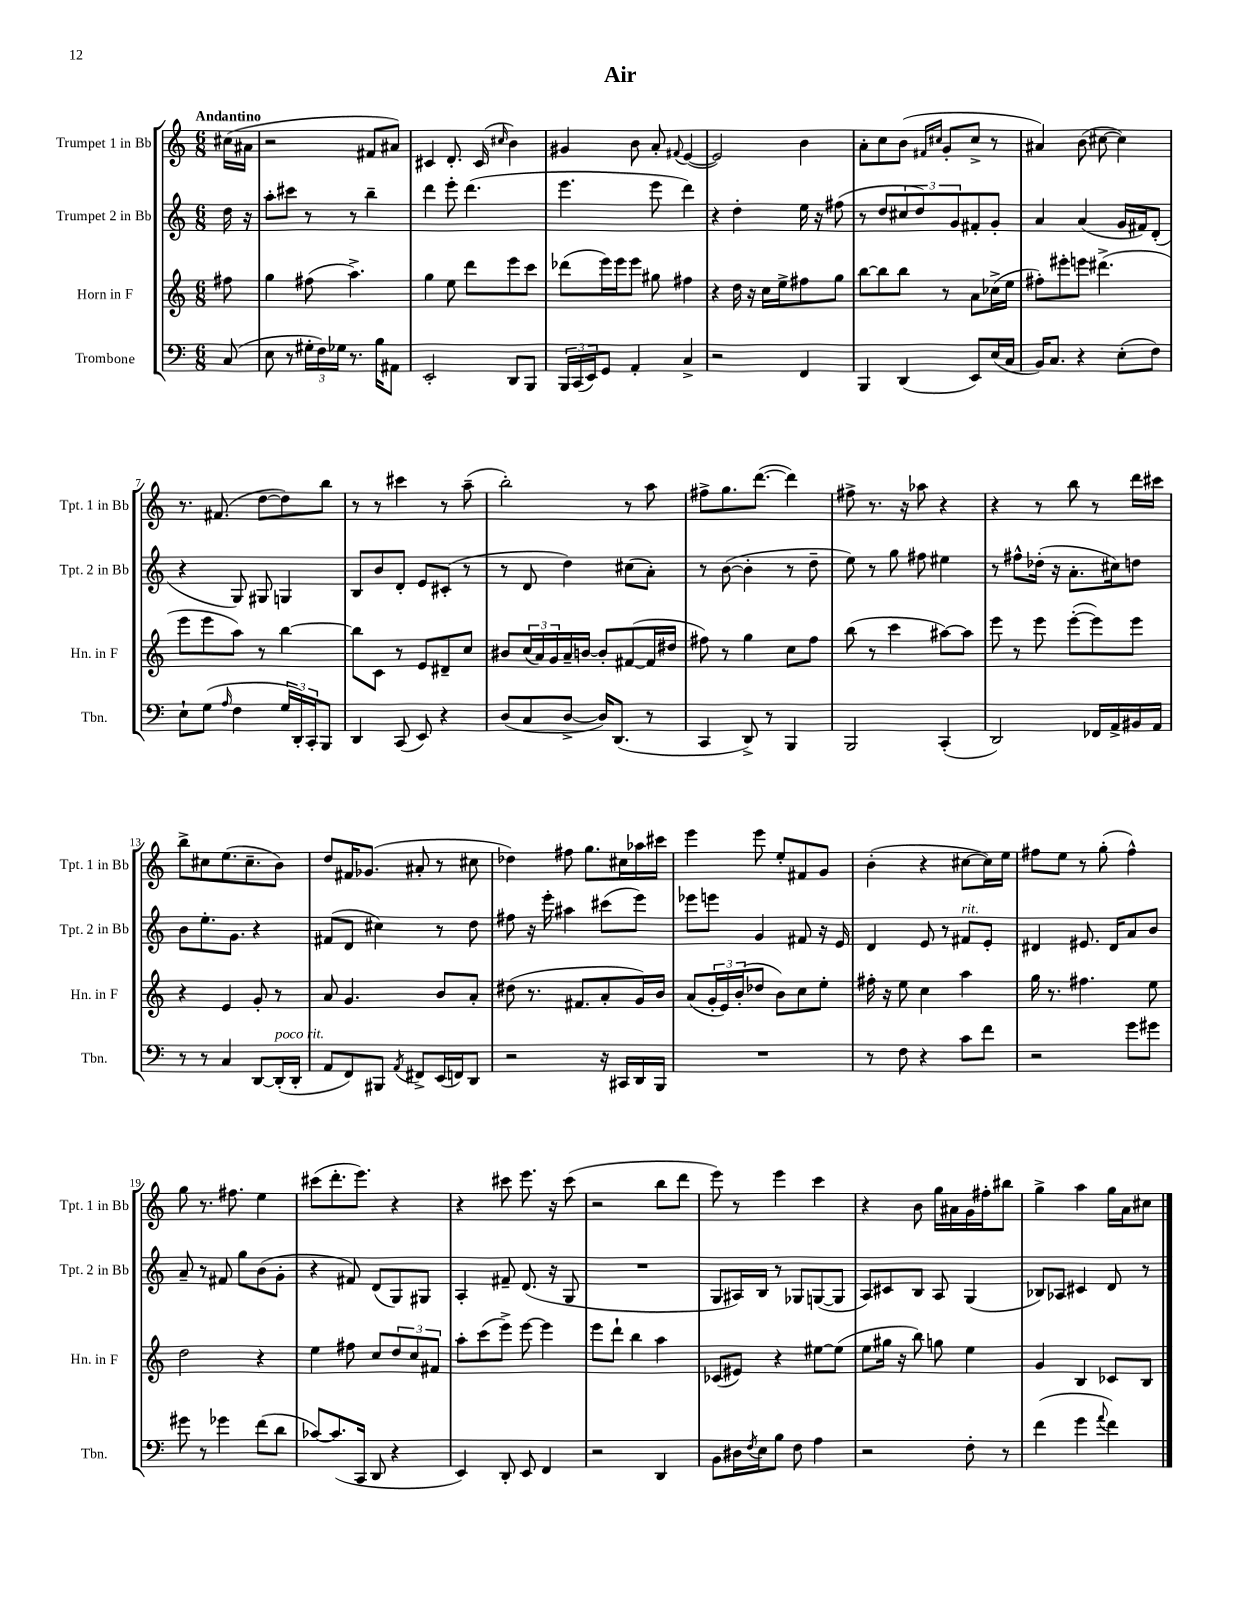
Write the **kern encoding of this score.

**kern	**kern	**kern	**kern
*part4	*part3	*part2	*part1
*staff4	*staff3	*staff2	*staff1
*I"Trombone	*I"Horn in F	*I"Trumpet 2 in Bb	*I"Trumpet 1 in Bb
*I'Tbn.	*I'Hn. in F	*I'Tpt. 2 in Bb	*I'Tpt. 1 in Bb
*clefF4	*clefG2	*clefG2	*clefG2
*k[]	*k[]	*k[]	*k[]
*M6/8	*M6/8	*M6/8	*M6/8
=	=	=	=
!	!	!	!LO:TX:a:B:t=Andantino
(8C/	8ff#X\	16dd\	(16cc#X\LL
.	.	16r	16a#X\JJ
=1	=1	=1	=1
8E\	4gg\	8aa'\L	2r
8r	.	8ccc#X\J	.
24G#X'\LL	(8ff#X\	8r	.
24F\)	.	.	.
24G-X\JJ	.	.	.
8.r	4.aa^\)	8r	.
.	.	4bb~\	8f#X/L
16B\KL	.	.	.
8AA#X\J	.	.	8a#X/J)
=2	=2	=2	=2
2EE'/	4gg\	4ddd\	4c#X/
.	8ee\	8eee'\	8.d'/
.	8ddd\L	(4.ddd\	.
.	.	.	(16c#/
.	.	.	16qqcc#X/
8DD/L	8eee\	.	4b\)
8BBB/J	8ccc\J	.	.
=3	=3	=3	=3
24BBB/LL	(8ddd-X\L	4.eee\	4g#X/
(24CC/	.	.	.
24EE/J)	.	.	.
8GG/J	16eee\L)	.	.
.	16eee\J	.	.
4AA'/	8eee\J	.	8b\
.	8gg#X\	8eee\	8a'/
.	.	.	8qqf#X/
4C^/	4ff#X\	4ddd\)	([4e/
=4	=4	=4	=4
2r	4r	4r	2e/])
.	16dd\	4dd'\	.
.	16r	.	.
.	16cc\LL	.	.
.	16ee^\J	.	.
4FF/	8ff#X\	16ee\	4b\
.	.	16r	.
.	8gg\J	(8ff#X\	.
=5	=5	=5	=5
4BBB/	[8bb\L	8r	8a'\L
.	8bb\]	8dd/L	8cc\
(4DD/	8bb\J	12cc#X/	(8b\J
.	.	12dd/)	.
.	.	.	16qqf#X/LL
.	.	.	16qqcc#X/JJ
.	8r	.	8g'/L
.	.	12g/	.
8EE/L)	8a\L	8f#X'/	8cc#^/J
(16E/L	(16cc-X^\L	8g'/J	8r
16C/JJ	16ee\JJ	.	.
=6	=6	=6	=6
16BB/KL)	8ff#X'\L)	4a/	4a#X/)
8.C/J	.	.	.
.	8eee#X'\	.	.
4r	8eeen\J	(4a/	(8b\
.	(4.ddd#X^\	.	[8cc#X\
(8E'\L	.	16g/LL	4cc#\])
.	.	16f#X/J)	.
8F\J)	.	(8d'/J	.
!!LO:LB:g=z
=7	=7	=7	=7
8E`\L	8eee\L	4r	8.r
(8G\J	8eee\	.	.
.	.	.	(8.f#X/
16qqA/	.	.	.
4F\	8aa\J)	8G/)	.
.	8r	8G#X/	[8dd\L
24G/LL	[4bb\	4Gn/	8dd\])
24DD'/)	.	.	.
24CC'/J	.	.	.
8BBB/J	.	.	8bb\J
=8	=8	=8	=8
4DD/	8bb\L]	8B/L	8r
.	8c\J	8b/	8r
(8CC/	8r	8d'/J	4ccc#X\
8EE/)	8e/L	8e/L	.
4r	8d#X~/	(8c#X'/J	8r
.	8cc/J	8r	(8aa~\
=9	=9	=9	=9
(8D/L	8b#X/L	8r	2bb'\)
8C/	(24cc/L	8d/	.
.	24a/)	.	.
.	24g/	.	.
[8D^/J	16a~/	4dd\)	.
.	[16bn/JJ	.	.
16D/KL])	8b'/L]	.	.
(8.DD/J	.	.	.
.	([8f#X/	(8cc#X\L	8r
8r	16f#/L]	8a'\J)	8aa\
.	16dd#X/JJ	.	.
=10	=10	=10	=10
4CC/	8ff#X\)	8r	8ff#X^\L
.	8r	([8b\	8.gg\
8DD^/)	4gg\	4b'\]	.
.	.	.	([8.ddd\J
8r	.	.	.
4BBB/	8cc\L	8r	4ddd\])
.	8ff#\J	8dd~\	.
=11	=11	=11	=11
2BBB/	(8bb\	8ee\)	8ff#X^\
.	8r	8r	8.r
.	4ccc\	8gg\	.
.	.	.	16r
.	.	8ff#X\	8aa-X\
(4CC'/	[8aa#X\L)	4ee#X\	4r
.	8aa#\J]	.	.
=12	=12	=12	=12
2DD/)	8eee\	8r	4r
.	8r	8ff#X^^\L	.
.	8eee\	(16dd-X'\Jk	8r
.	.	16r	.
.	([8eee'\L	8.a'\L	8bb\
16FF-X/LL	8eee\])	.	8r
16AA^/	.	16cc#X\k)	.
16BB#X/	8eee\J	8ddn\J	16ddd\LL
16AA/JJ	.	.	16ccc#X\JJ
!!LO:LB:g=z
=13	=13	=13	=13
8r	4r	8b\L	8bb^\L
8r	.	8.ee'\	8cc#X\
4C/	4e/	.	(8.ee\
.	.	8.g\J	.
.	.	.	8.cc#~\
[8DD/L	8g'/	4r	.
!LO:TX:a:i:t=poco rit.	!	!	!
(16DD'/L]	8r	.	8b\J)
16DD'/JJ	.	.	.
=14	=14	=14	=14
8AA/L	8a/	(8f#X/L	8dd/L
8FF/)	4.g/	8d/J	16f#X/K
.	.	.	(8.g-X/J
8BBB#X/J	.	4cc#X\)	.
8qAA/	.	.	.
8FF#X^/L	.	.	8a#X'/
(16EE/L	8b/L	8r	8r
16FFn/J)	.	.	.
8DD/J	8a'/J	8dd\	8cc#X\
=15	=15	=15	=15
2r	(8dd#X\	8ff#X\	4dd-X\)
.	8.r	16r	.
.	.	16eee'\	.
.	.	4aa#X\	8ff#X\
.	8.f#X/L	.	.
.	.	.	8.gg\L
16r	8a'/	(8ccc#X\L	.
16CC#X/LL	.	.	16cc#X\L
16DD/	16g/L)	8eee\J)	16aa-X\
16BBB/JJ	16b/JJ	.	16ccc#X\JJ
=16	=16	=16	=16
2.r	(8a/L	8eee-X\L	4eee\
.	24g'/L	8eeen\J	.
.	24e/)	.	.
.	(24b'/J	.	.
.	8dd-X/J	4g/	8eee\
.	8b\L)	.	8ee'/L
.	8cc\	8f#X/	8f#X/
.	8ee'\J	16r	8g/J
.	.	16e/	.
=17	=17	=17	=17
8r	16ff#X'\	4d/	(4b'\
.	16r	.	.
8F\	8ee\	.	.
4r	4cc\	8e/	4r
.	.	8r	.
!	!	!LO:TX:a:i:t=rit.	!
8c\L	4aa\	8f#X/L	[8cc#X\L
8f\J	.	8e'/J	16cc#\L])
.	.	.	16ee\JJ
=18	=18	=18	=18
2r	16gg\	4d#X/	8ff#X\L
.	8.r	.	.
.	.	.	8ee\J
.	4.ff#X\	8.e#X/	8r
.	.	.	(8gg'\
.	.	16d#/KL	.
8g\L	.	8a/	4ff#^^\)
8g#X\J	8ee\	8b/J	.
!!LO:LB:g=z
=19	=19	=19	=19
8g#X\	2dd\	8a~/	8gg\
8r	.	8r	8.r
4g-X\	.	8f#X/	.
.	.	.	8.ff#X\
.	.	8gg\L	.
(8f\L	4r	(8b\	4ee\
8d\J	.	8g'\J	.
=20	=20	=20	=20
[8c-X/L)	4ee\	4r	(8ccc#X\L
(8.c-/]	.	.	8.ddd'\
.	8ff#X\	8f#X/)	.
16CC/Jk	.	.	8.eee\J)
8DD/	8cc/L	(8d/L	.
4r	12dd/	8G/)	4r
.	12cc/	.	.
.	.	8G#X/J	.
.	12f#X/J	.	.
=21	=21	=21	=21
4EE/)	8aa'\L	4A'/	4r
.	(8ccc\	.	.
8DD'/	8eee^\J)	8f#X~/	8ccc#X\
8EE/	[8eee\	(8.d/	8.eee\
4FF/	4eee\]	.	.
.	.	16r	16r
.	.	8G/	(8ccc#\
=22	=22	=22	=22
2r	8eee\L	2.r	2r
.	8ddd`\J	.	.
.	4bb\	.	.
4DD/	4aa\	.	8bb\L
.	.	.	8ddd\J
=23	=23	=23	=23
8BB\L	(8c-X/L	8G/L	8eee\)
16D#X\L	8e#X/J)	16A#X/L)	8r
8qF/	.	.	.
16E\J	.	16B/JJ	.
8B\J	4r	8r	4eee\
8F\	.	8G-X/L	.
4A\	[8ee#X\L	([8Gn/	4ccc\
.	(8ee#\J]	8G/J]	.
=24	=24	=24	=24
2r	8ee\L	8A/L)	4r
.	16gg#X\Jk	8c#X/	.
.	16r	.	.
.	8bb\)	8B/J	8b\
.	8ggn\	8A/	16gg\LL
.	.	.	16a#X\
8F'\	4ee\	(4G/	16g\
.	.	.	16ff#X'\J
8r	.	.	8bb#X\J
=25	=25	=25	=25
(4f\	4g/	8B-X/L)	4gg^\
.	.	8A-X/J	.
4g\	4B/	4c#X/	4aa\
8qqa/	.	.	.
4f\)	8c-X/L	8d/	16gg\LL
.	.	.	16a\J
.	8B/J	8r	8cc#X\J
==	==	==	==
*-	*-	*-	*-
